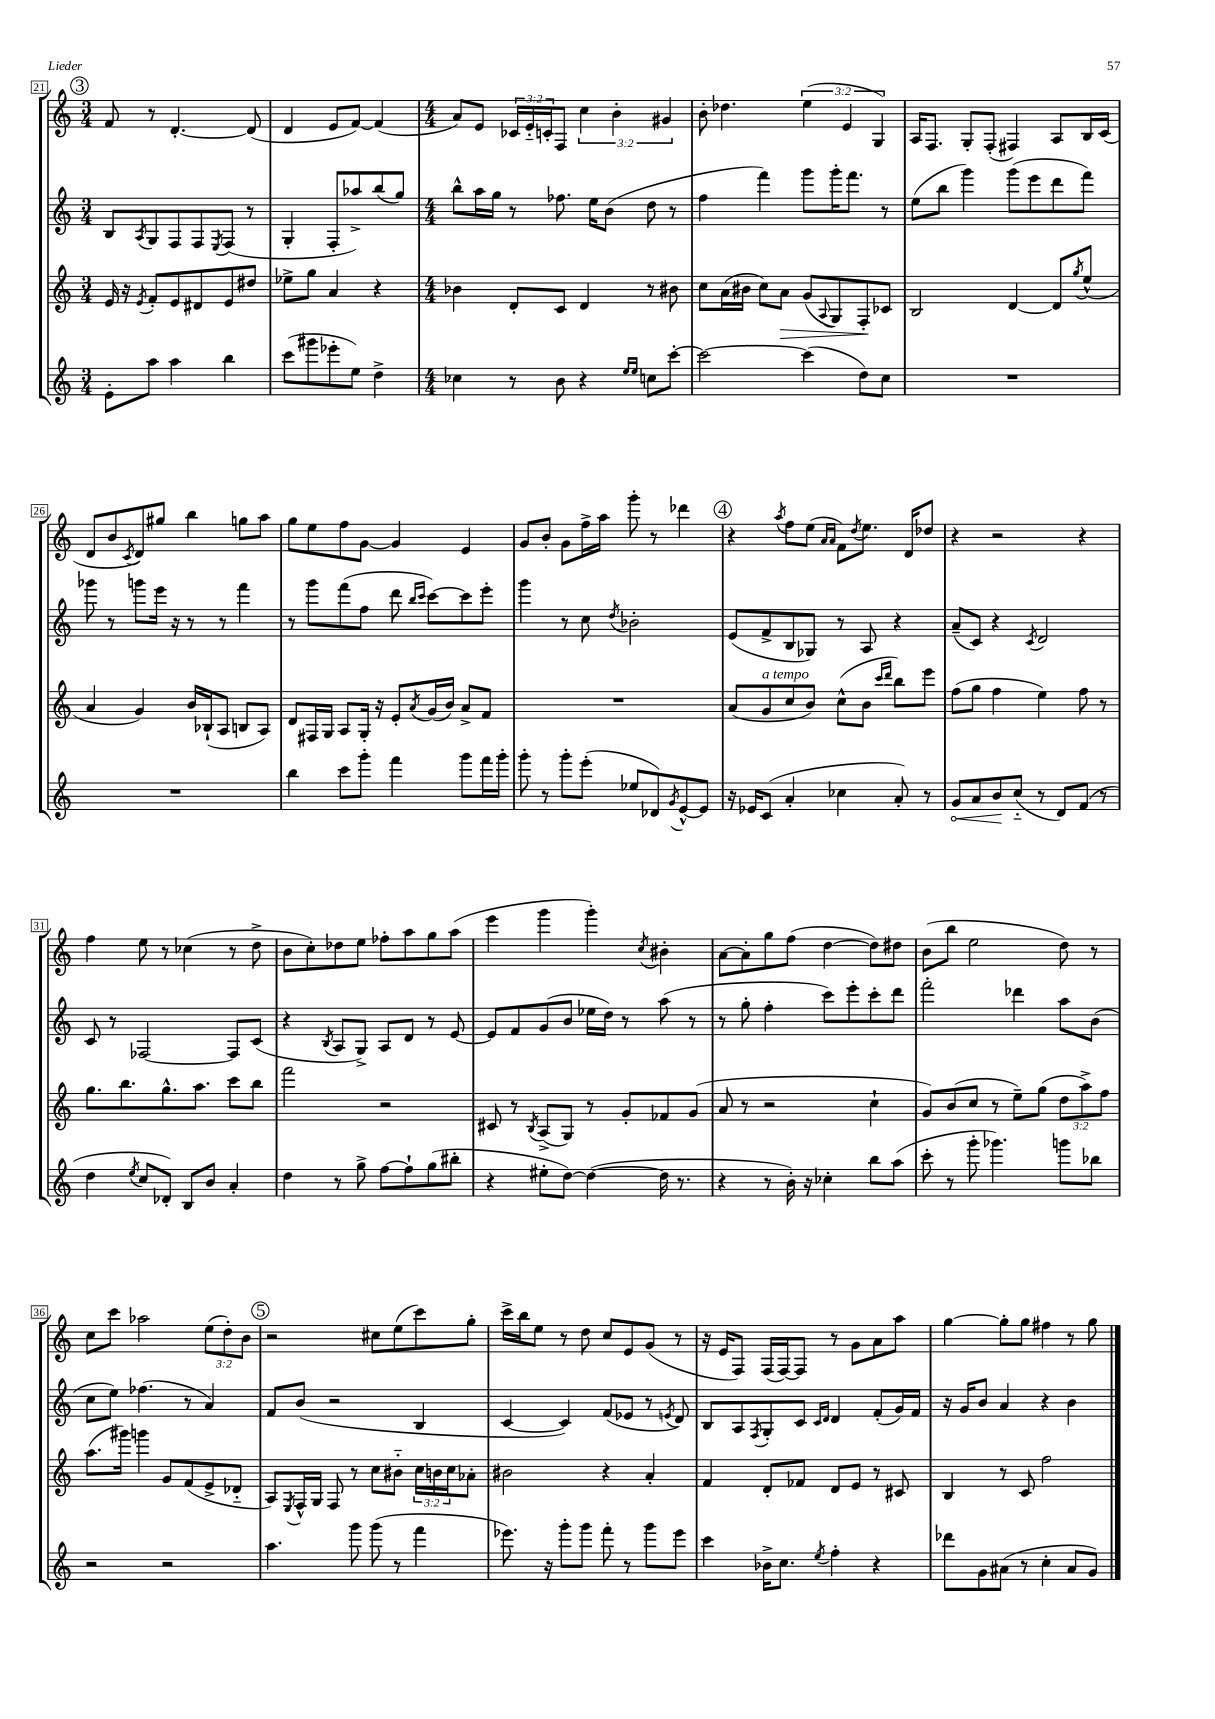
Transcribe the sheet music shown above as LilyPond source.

<<
\new StaffGroup <<
\new Staff = "s0" {
    \clef treble \key c \major \numericTimeSignature \time 3/4 \override Staff.TupletNumber.text = #tuplet-number::calc-fraction-text
    \mark \markup { \circle "3" } f'8 r8 d'4.~-. d'8( |
    d'4 e'8 f'8~) f'4( |
    \numericTimeSignature \time 4/4 a'8) e'8 \tuplet 3/2 { ces'16 e'16-_ c'16-. } f8 \tuplet 3/2 { c''4 b'4-. gis'4 } |
    b'8-. des''4. \tuplet 3/2 { e''4( e'4 g4) } |
    a16 f8. g8-. f8-.( fis4) a8 b16 c'16( |
    d'8 b'8 \acciaccatura { c'8 } d'8) gis''8 b''4 g''8 a''8 |
    g''8 e''8 f''8 g'8~ g'4 e'4 |
    g'8 b'8-. g'8 f''16-> a''16 g'''8-. r8 des'''4 |
    \mark \markup { \circle "4" } r4 \acciaccatura { a''8 } f''8 e''8( \grace { a'16 a'16 } f'8) \acciaccatura { d''8 } e''8. d'16 des''8 |
    r4 r2 r4 |
    f''4 e''8 r8 ces''4( r8 d''8-> |
    b'8 c''8-.) des''8 e''8 fes''8-. a''8 g''8 a''8( |
    e'''4 g'''4 g'''4-.) \acciaccatura { c''8 } bis'4-. |
    a'8~ a'8-. g''8 f''8( d''4~ d''8) dis''8 |
    b'8( b''8 e''2 d''8) r8 |
    c''8 c'''8 aes''2 \tuplet 3/2 { e''8( d''8-.) b'8 } |
    \mark \markup { \circle "5" } r2 cis''8 e''8( c'''8) g''8-. |
    c'''16-> b''16 e''8 r8 d''8 c''8 e'8 g'8( r8 |
    r16 e'16 f8) f16( f16~) f8 r8 g'8 a'8 a''8 |
    g''4~ g''8-. g''8 fis''4 r8 g''8 \bar "|." |
}
\new Staff = "s1" {
    \clef treble \key c \major \numericTimeSignature \time 3/4
    \mark \markup { \circle "3" } b8 \acciaccatura { a8 } g8 f8 f8 \acciaccatura { e8 } f8( r8 |
    g4-. f8-. aes''8->) b''8( g''8) |
    \numericTimeSignature \time 4/4 b''8-^ a''16 g''16 r8 fes''8. e''16 b'8( d''8 r8 |
    f''4 f'''4) g'''8 g'''16-. f'''8. r8 |
    e''8( b''8 g'''4) g'''8( e'''8 d'''8 f'''8) |
    ges'''8 r8 g'''8 e'''16 r16 r8 r8 f'''4 |
    r8 g'''8 f'''8( f''8 d'''8 \grace { b''16 c'''16 } c'''8~) c'''8 e'''8-. |
    g'''4 r8 c''8 \acciaccatura { d''8 } bes'2-. |
    \mark \markup { \circle "4" } e'8( f'8-> b8 ges8) r8 a8 r4 |
    a'8--( c'8) r4 \acciaccatura { c'8 } d'2 |
    c'8 r8 fes2~ fes8 c'8( |
    r4 \acciaccatura { b8 } a8 g8->) a8 d'8 r8 e'8~ |
    e'8 f'8 g'8( b'8 ees''16 d''16) r8 a''8( r8 |
    r8 g''8-. f''4-. c'''8) e'''8-. c'''8-. d'''8 |
    f'''2-. des'''4 a''8 b'8( |
    c''8 e''8) fes''4.( r8 a'4) |
    \mark \markup { \circle "5" } f'8 b'8( r2 b4 |
    c'4~ c'4) f'8( ees'8 r8 \acciaccatura { e'8 } d'8) |
    b8 a8 \acciaccatura { f8 } g8-. c'8 \grace { c'16 d'16 } d'4 f'8-.( g'16) f'16 |
    r16 g'16 b'8 a'4 r4 b'4 \bar "|." |
}
\new Staff = "s2" {
    \clef treble \key c \major \numericTimeSignature \time 3/4 \override Staff.TupletNumber.text = #tuplet-number::calc-fraction-text
    \mark \markup { \circle "3" } e'16 r16 \acciaccatura { e'8 } f'8-. e'8 dis'8 e'8 dis''8 |
    ees''8-> g''8 a'4 r4 |
    \numericTimeSignature \time 4/4 bes'4 d'8-. c'8 d'4 r8 bis'8 |
    c''8 a'16( bis'16 c''8) a'8\> g'8( \appoggiatura { a8 } g8) f8-.\! ces'8 |
    b2 d'4~ d'8 \acciaccatura { g''8 } e''8-^( |
    a'4 g'4) b'16 bes16-!( a8 b8 a8) |
    d'8 fis16 g16 a8 g16-. r16 e'8-. \acciaccatura { a'8 } g'16( b'16) a'8-> f'8 |
    R1 |
    \mark \markup { \circle "4" } a'8( g'8^\markup { \italic "a tempo" } c''8 b'8) c''8-^( b'8 \grace { c'''16 d'''16 } b''8) e'''8 |
    f''8( g''8 f''4 e''4) f''8 r8 |
    g''8. b''8. g''8.-^ a''8. c'''8 b''8 |
    f'''2 r2 |
    cis'8 r8 \acciaccatura { b8 } a8->( g8) r8 g'8-. fes'8 g'8( |
    a'8 r8 r2 c''4-! |
    g'8) b'8( c''8 r8 e''8--) g''8( \tuplet 3/2 { d''8 a''8->) f''8 } |
    a''8.( gis'''16) g'''4 g'8 f'8( e'8-> des'8-_ |
    \mark \markup { \circle "5" } a8) \acciaccatura { e8 } f16-^ g16 f8 r8 c''8 bis'8-_ \tuplet 3/2 { c''16 b'16 c''16 } aes'8-. |
    bis'2 r4 a'4-. |
    f'4 d'8-. fes'8 d'8 e'8 r8 cis'8 |
    b4 r8 c'8 f''2 \bar "|." |
}
\new Staff = "s3" {
    \clef treble \key c \major \numericTimeSignature \time 3/4
    \mark \markup { \circle "3" } e'8-. a''8 a''4 b''4 |
    c'''8( gis'''8 ees'''8-. e''8) d''4-> |
    \numericTimeSignature \time 4/4 ces''4 r8 b'8 r4 \grace { e''16 e''16 } c''8 c'''8~-. |
    c'''2~ c'''4( d''8) c''8 |
    R1 |
    R1 |
    b''4 c'''8 g'''8-. f'''4 g'''8 f'''16 g'''16-. |
    g'''8-. r8 g'''8-. e'''8-.( ees''8 des'8) \acciaccatura { g'8 } e'8~-^ e'8 |
    \mark \markup { \circle "4" } r16 ees'16 c'8( a'4-. ces''4 a'8-.) r8 |
    \once \override Hairpin.circled-tip = ##t g'8\< a'8 b'8\! c''8-_( r8 d'8) f'8( r8 |
    d''4 \acciaccatura { e''8 } c''8 des'8-.) b8 b'8 a'4-. |
    d''4 r8 g''8-> f''8~ f''8-! g''8( bis''8-. |
    r4 eis''8-. d''8~) d''4~( d''16 r8. |
    r4 r8 b'16-.) r16 ces''4-. b''8 a''8( |
    c'''8-. r8 g'''8-. ges'''4.) g'''8 bes''8 |
    r2 r2 |
    \mark \markup { \circle "5" } a''4. g'''8 g'''8( r8 f'''4 |
    ees'''8.) r16 g'''8-. g'''8 f'''8-. r8 g'''8 ees'''8 |
    c'''4 bes'16-> c''8. \acciaccatura { e''8 } f''4-. r4 |
    des'''8 g'8 ais'8( r8 c''4-. ais'8 g'8) \bar "|." |
}
>>
>>
\layout { \context { \Score currentBarNumber = #21 \override BarNumber.stencil = #(make-stencil-boxer 0.1 0.3 ly:text-interface::print) } }
